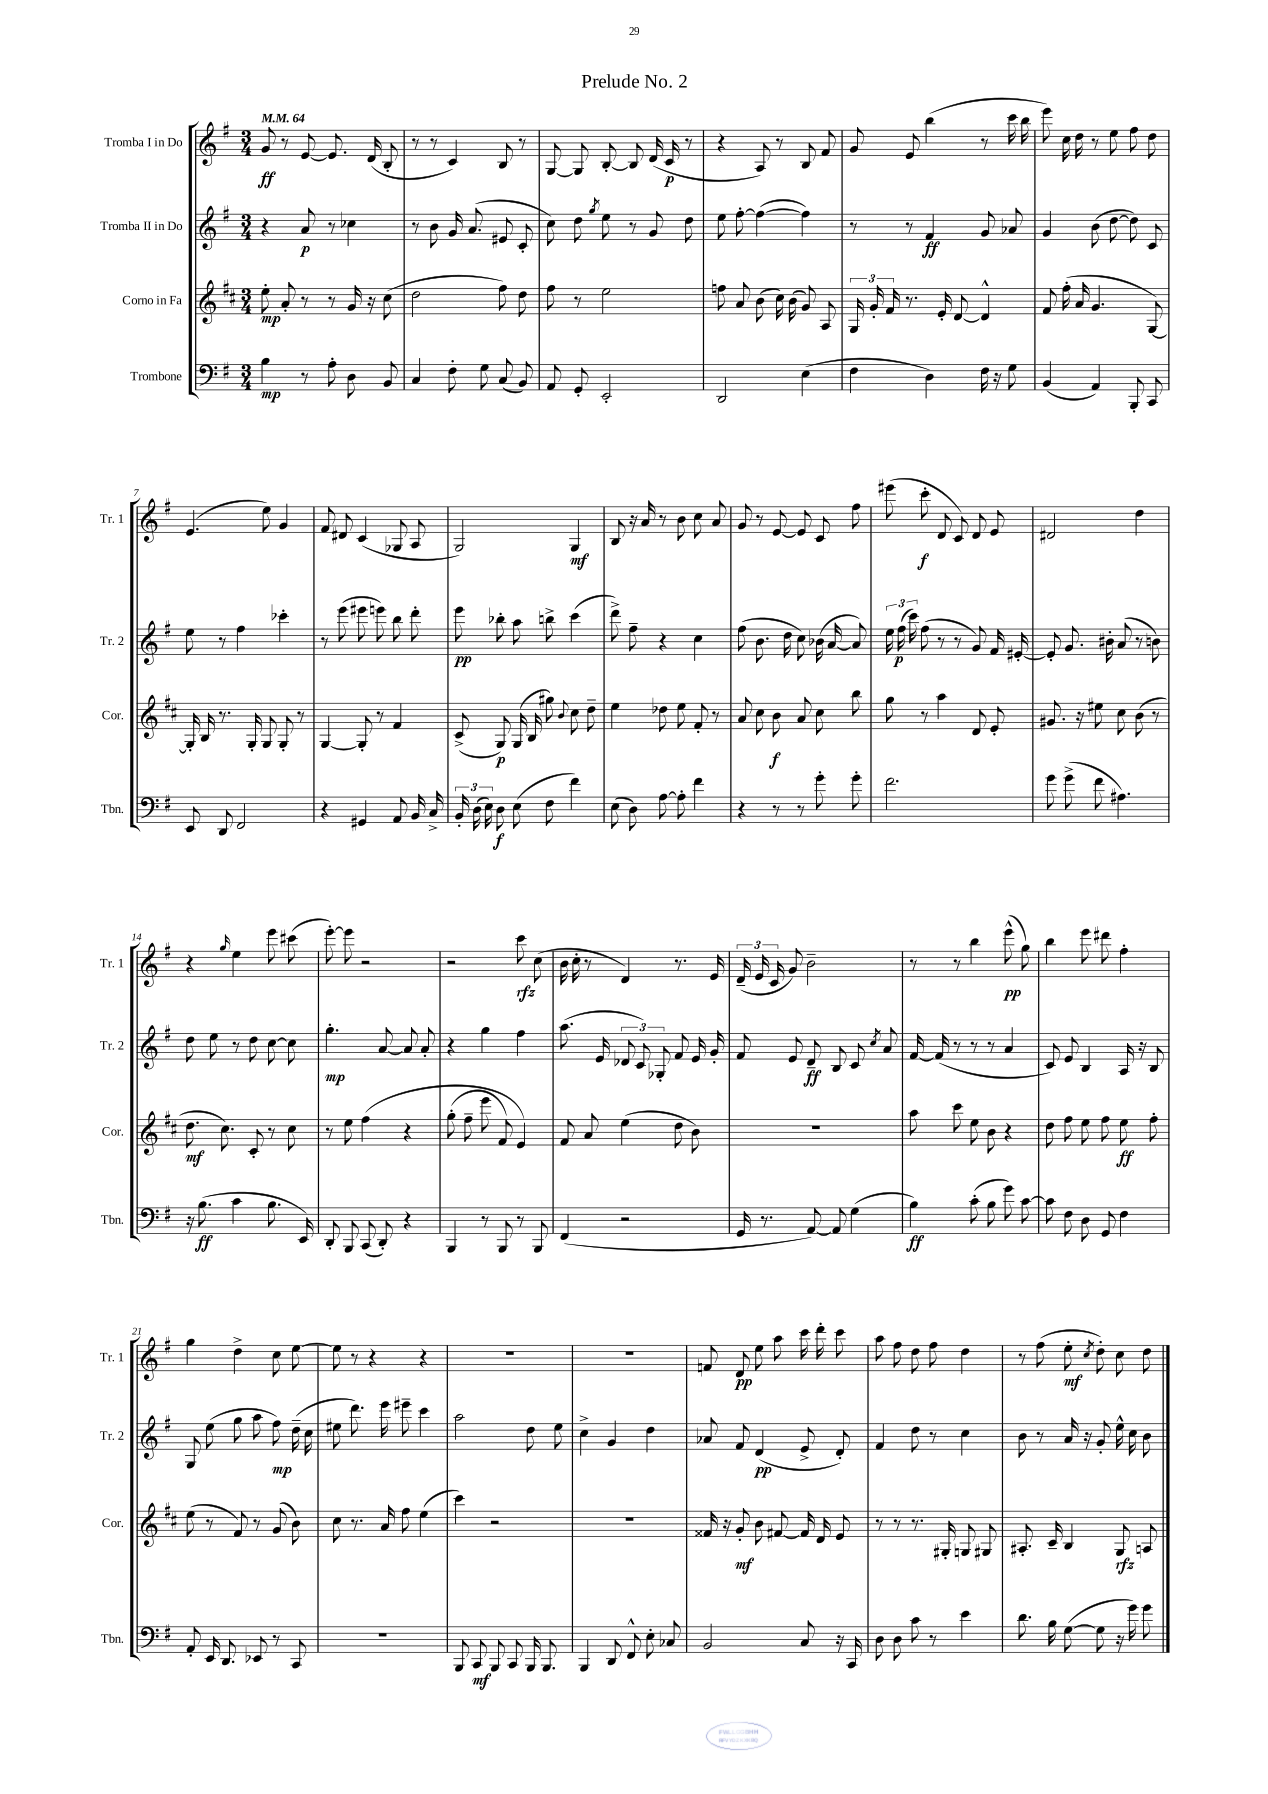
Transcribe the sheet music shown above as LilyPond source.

\header { title = "Prelude No. 2" }
<<
\new StaffGroup <<
\new Staff = "s0" \with { instrumentName = "Tromba I in Do" shortInstrumentName = "Tr. 1" } {
    \clef treble \key g \major \numericTimeSignature \time 3/4 \tempo 4 = 64
    \autoBeamOff g'8\ff r8 e'8~ e'8. d'16( b8-. |
    r8 r8 c'4) b8 r8 |
    g8~ g8 b8~-. b8 d'16( c'16\p r8 |
    r4 a8) r8 b8 fis'8 |
    g'8 e'8 b''4( r8 c'''16 b''16 |
    e'''8) c''16 d''16 r8 e''8 fis''8 d''8 |
    e'4.( e''8) g'4 |
    fis'8 dis'8 c'4( ges8 a8 |
    g2) g4\mf |
    b8 r16 a'16 r8 b'8 c''8 a'8 |
    g'8 r8 e'8~ e'8 c'8 fis''8 |
    eis'''8( c'''8-.\f d'8 c'8) d'8 e'8 |
    dis'2 d''4 |
    r4 \grace { g''16 } e''4 e'''8 cis'''8( |
    e'''8~-.) e'''8 r2 |
    r2 c'''8\rfz c''8( |
    b'16 c''16-. r8 d'4) r8. e'16 |
    \tuplet 3/2 { d'16--( e'16 c'16 } g'8) b'2-- |
    r8 r8 b''4 e'''8-^\pp( g''8) |
    b''4 e'''8 dis'''8 fis''4-. |
    g''4 d''4-> c''8 e''8~ |
    e''8 r8 r4 r4 |
    R2. |
    R2. |
    f'8 d'8\pp e''8 a''8 c'''16 d'''16-. c'''8 |
    a''8 fis''8 d''8 fis''8 d''4 |
    r8 fis''8( e''8-.\mf \acciaccatura { c''8 } d''8-.) c''8 d''8 \bar "|." |
}
\new Staff = "s1" \with { instrumentName = "Tromba II in Do" shortInstrumentName = "Tr. 2" } {
    \clef treble \key g \major \numericTimeSignature \time 3/4
    \autoBeamOff r4 a'8\p r8 ces''4 |
    r8 b'8 g'16 a'8.( eis'8 c'8-. |
    c''8) d''8 \acciaccatura { g''8 } e''8 r8 g'8 d''8 |
    e''8 fis''8~-. fis''4~( fis''4) |
    r8 r8 fis'4\ff g'8 aes'8 |
    g'4 b'8( d''8~ d''8) c'8 |
    e''8 r8 fis''4 ces'''4-. |
    r8 e'''8( eis'''8 e'''8) b''8 d'''8-. |
    e'''8\pp bes''8-. a''8 b''8-> c'''4( |
    d'''8->) fis''8-- r4 c''4 |
    fis''8( b'8. d''16 c''8) bes'16( a'16~ a'8) |
    \tuplet 3/2 { e''16 fis''16\p( c'''16) } fis''8( r8 r8 g'8) fis'16 eis'16~-. |
    eis'8-. g'8. bis'16-. a'8( r8 b'8) |
    d''8 e''8 r8 d''8 c''8~ c''8 |
    g''4.-.\mp a'8~ a'8 a'8-. |
    r4 g''4 fis''4 |
    a''8.( e'16 \tuplet 3/2 { des'8 c'8) ges8-. } fis'8 e'16 g'16-. |
    fis'8 e'8 d'8--\ff b8 c'8 \acciaccatura { c''8 } a'8 |
    fis'16~ fis'16( r8 r8 r8 a'4 |
    c'8) e'8 b4 a16 r16 b8 |
    g8 e''8( g''8 a''8 fis''8\mp) d''16--( c''16 |
    eis''8 d'''8.) e'''16 eis'''8-- c'''4 |
    a''2 d''8 e''8 |
    c''4-> g'4 d''4 |
    aes'8 fis'8 d'4\pp( e'8-> d'8-.) |
    fis'4 d''8 r8 c''4 |
    b'8 r8 a'16 r16 g'8-. e''16-^ c''16 b'8 \bar "|." |
}
\new Staff = "s2" \with { instrumentName = "Corno in Fa" shortInstrumentName = "Cor." } {
    \clef treble \key d \major \numericTimeSignature \time 3/4
    \autoBeamOff e''8-.\mp a'8-. r8 r8 g'16 r16 cis''8( |
    d''2 fis''8) d''8 |
    fis''8 r8 e''2 |
    f''8 a'8 b'8( cis''16) b'16( g'8) a8 |
    \tuplet 3/2 { g16 g'16-. fis'16 } r8. e'16-. d'8~ d'4-^ |
    fis'8 fis''16-.( a'16 g'4. g8~) |
    g16-. b16 r8. g16-. g8 g8-. r8 |
    g4~ g8-. r8 fis'4 |
    cis'8->( g8\p) g16( b16 gis''8) \appoggiatura { b'8 } cis''8 d''8-- |
    e''4 des''8 e''8 fis'8-. r8 |
    a'8 cis''8 b'8\f a'8 cis''8 b''8 |
    g''8 r8 a''4 d'8 e'8-. |
    gis'8. r16 eis''8 cis''8 b'8( r8 |
    d''8.\mf cis''8.) cis'8-. r8 cis''8 |
    r8 e''8 fis''4\( r4 |
    g''8-.( fis''8-- e'''8 fis'8) e'4\) |
    fis'8 a'8 e''4( d''8 b'8) |
    R2. |
    a''8 cis'''8 e''8 b'8 r4 |
    d''8 fis''8 e''8 fis''8 e''8\ff fis''8-. |
    e''8( r8 fis'8) r8 g'8( b'8) |
    cis''8 r8. a'16 fis''8 e''4( |
    cis'''4) r2 |
    R2. |
    fisis'16 r16 g'8-.\mf b'8 fis'8~ fis'16 d'16 e'8 |
    r8 r8 r8. gis16-. g8 gis8 |
    ais8.-. cis'16-- b4 g8\rfz a8 \bar "|." |
}
\new Staff = "s3" \with { instrumentName = "Trombone" shortInstrumentName = "Tbn." } {
    \clef bass \key g \major \numericTimeSignature \time 3/4
    \autoBeamOff b4\mp r8 a8-. d8 b,8 |
    c4 fis8-. g8 c8( b,8) |
    a,8 g,8-. e,2-. |
    d,2 e4( |
    fis4 d4) fis16 r16 g8 |
    b,4( a,4) b,,8-. c,8 |
    e,8 d,8 fis,2 |
    r4 gis,4 a,8 b,16 c16-> |
    \tuplet 3/2 { b,16-. d16( e16) } d8\f e8( fis8 fis'4) |
    e8( d8) a8~ a8-. fis'4 |
    r4 r8 r8 g'8-. g'8-. |
    fis'2. |
    g'8 g'8->( fis'8 ais4.) |
    r16 b8.\ff( c'4 b8. e,16) |
    d,8-. b,,8 c,8( d,8-.) r4 |
    b,,4 r8 b,,8 r8 b,,8 |
    fis,4( r2 |
    g,16 r8. a,8~) a,8 g4( |
    b4\ff) c'8-.( b8 g'8) c'8~ |
    c'8 fis8 d8 g,8 fis4 |
    a,8-. e,16 d,8. ees,8 r8 c,8 |
    R2. |
    b,,8 c,8\mf b,,8 c,8 b,,16 b,,8. |
    b,,4 d,8 fis,8-^ e8-. ces8 |
    b,2 c8 r16 c,16 |
    d8 d8 c'8 r8 e'4 |
    d'8. b16 g8~( g8 r16 g'16) g'8 \bar "|." |
}
>>
>>
